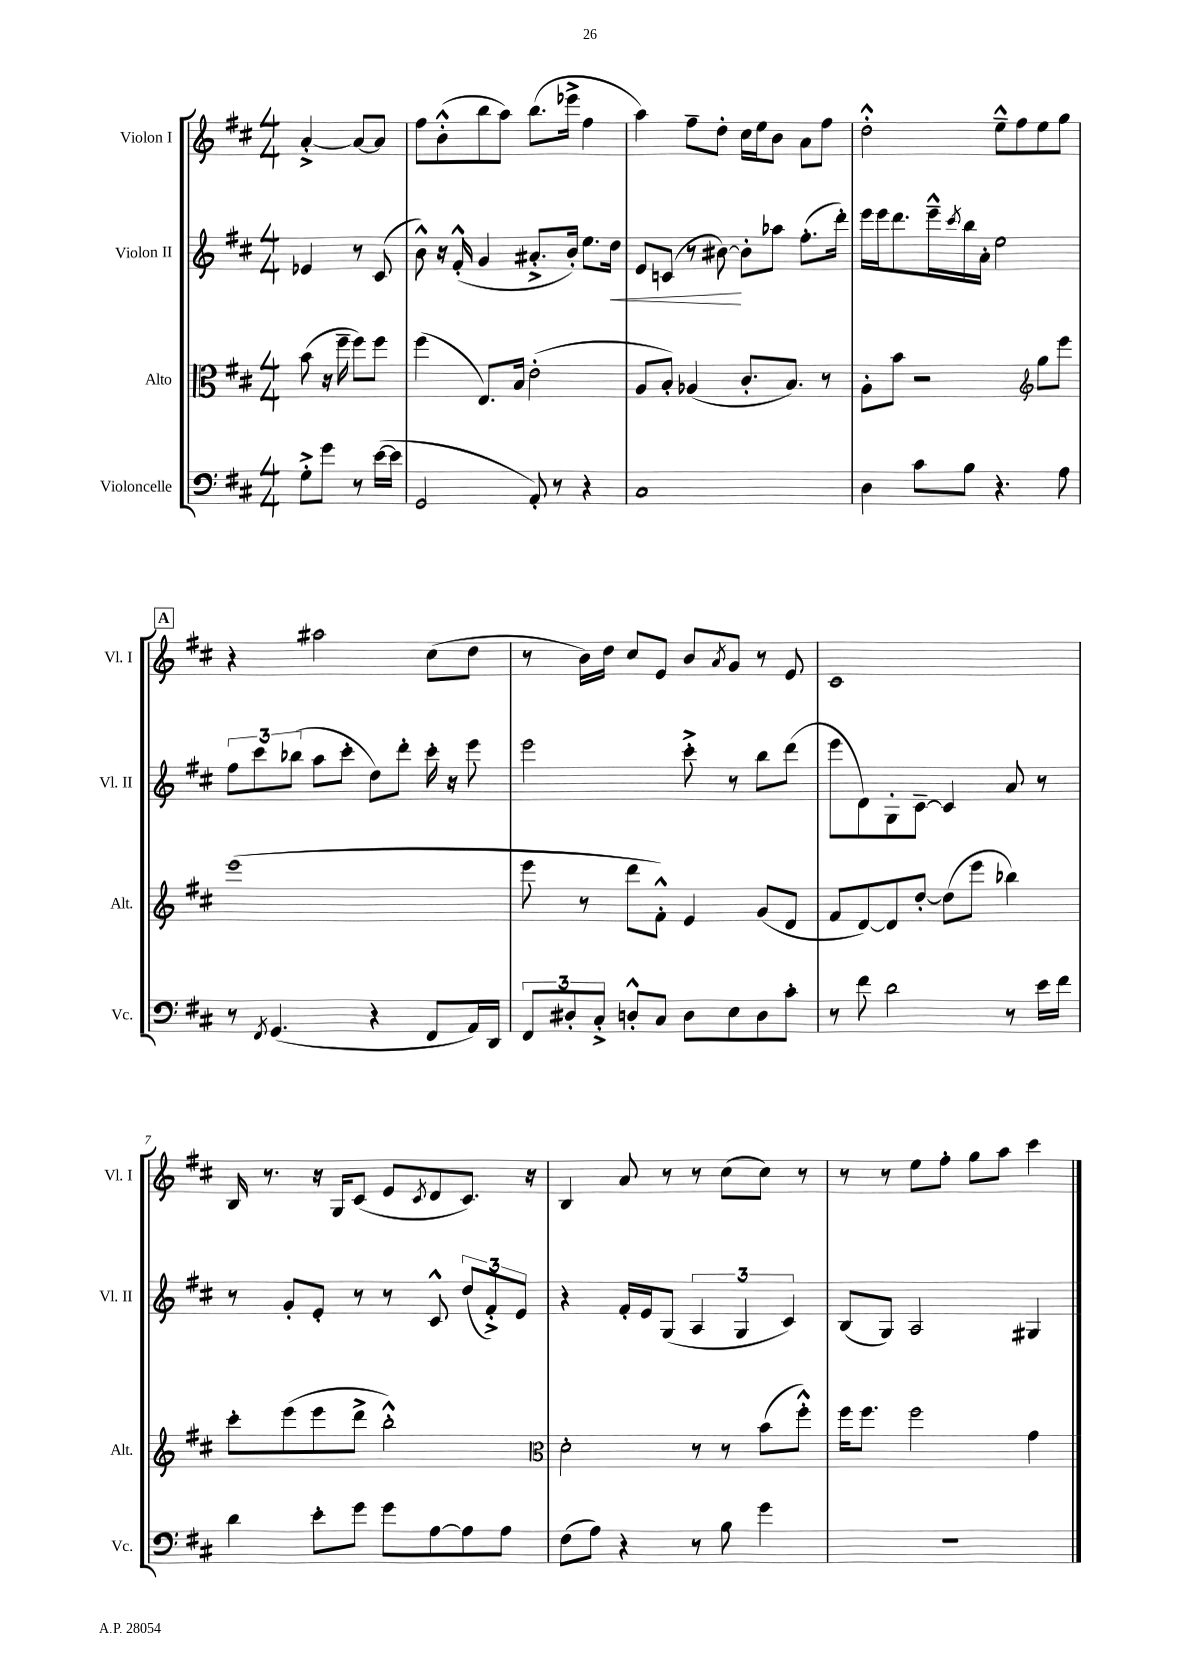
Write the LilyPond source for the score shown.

<<
\new StaffGroup <<
\new Staff = "s0" \with { instrumentName = "Violon I" shortInstrumentName = "Vl. I" } {
    \clef treble \key d \major \numericTimeSignature \time 4/4 \partial 2
    a'4~-.-> a'8~ a'8 |
    fis''8 b'8-.-^( b''8 a''8) b''8.( ees'''16-> fis''4 |
    a''4) fis''8-- d''8-. cis''16 e''16 b'8 a'8 fis''8 |
    d''2-.-^ e''8---^ fis''8 e''8 g''8 |
    \mark \markup { \box "A" } r4 ais''2 cis''8( d''8 |
    r8 b'16) d''16 cis''8 e'8 b'8 \acciaccatura { a'8 } g'8 r8 e'8 |
    cis'1 |
    b16 r8. r16 g16 cis'8( e'8 \acciaccatura { cis'8 } d'8 cis'8.) r16 |
    b4 a'8 r8 r8 cis''8( cis''8) r8 |
    r8 r8 e''8 fis''8-. g''8 a''8 cis'''4 \bar "|." |
}
\new Staff = "s1" \with { instrumentName = "Violon II" shortInstrumentName = "Vl. II" } {
    \clef treble \key d \major \numericTimeSignature \time 4/4 \partial 2
    ees'4 r8 cis'8( |
    b'8-^) r16 fis'16-.-^( g'4 ais'8.-.-> b'16-.) e''8. d''16\< |
    e'8 c'8( r8 bis'8~\!) bis'8-. aes''8 fis''8.-.( d'''16-.) |
    e'''16 e'''16 d'''8. e'''16---^ \acciaccatura { cis'''8 } b''16 a'16-. e''2 |
    \mark \markup { \box "A" } \tuplet 3/2 { fis''8 cis'''8 bes''8( } a''8 cis'''8-. d''8) d'''8-. cis'''16-. r16 e'''8 |
    e'''2 cis'''8-.-> r8 b''8 d'''8( |
    e'''8 d'8) g8-. cis'8~-- cis'4 a'8 r8 |
    r8 g'8-. e'8-. r8 r8 cis'8-^ \tuplet 3/2 { d''8( fis'8-.->) e'8 } |
    r4 fis'16-. e'16 g8( \tuplet 3/2 { a4 g4 cis'4) } |
    b8( g8) a2 gis4 \bar "|." |
}
\new Staff = "s2" \with { instrumentName = "Alto" shortInstrumentName = "Alt." } {
    \clef alto \key d \major \numericTimeSignature \time 4/4 \partial 2
    b'8( r16 fis''16-- fis''8) fis''8 |
    fis''4( e8.) b16 e'2-.( |
    a8 b8-.) aes4( cis'8.-. b8.) r8 |
    a8-. b'8 r2 \clef treble g''8 e'''8 |
    \mark \markup { \box "A" } e'''1( |
    e'''8 r8 d'''8 fis'8-.-^) e'4 g'8( d'8 |
    fis'8 d'8~) d'8 d''8~-. d''8( e'''8 bes''4) |
    cis'''8-. e'''8( e'''8 d'''8-> b''2-.-^) |
    \clef alto d'2-. r8 r8 b'8( fis''8-.-^) |
    fis''16 fis''8. fis''2 g'4 \bar "|." |
}
\new Staff = "s3" \with { instrumentName = "Violoncelle" shortInstrumentName = "Vc." } {
    \clef bass \key d \major \numericTimeSignature \time 4/4 \partial 2
    g8-.-> g'8 r8 e'16~( e'16 |
    g,2 a,8-.) r8 r4 |
    cis1 |
    d4 cis'8 b8 r4. a8 |
    \mark \markup { \box "A" } r8 \acciaccatura { fis,8 } g,4.( r4 fis,8 a,16) d,16 |
    \tuplet 3/2 { fis,8 dis8-. cis8-.-> } d8-.-^ cis8 d8 e8 d8 cis'8-. |
    r8 fis'8 d'2 r8 e'16 fis'16 |
    d'4 e'8-. g'8 g'8 a8~ a8 a8 |
    fis8( a8) r4 r8 b8 g'4 |
    R1 \bar "|." |
}
>>
>>
